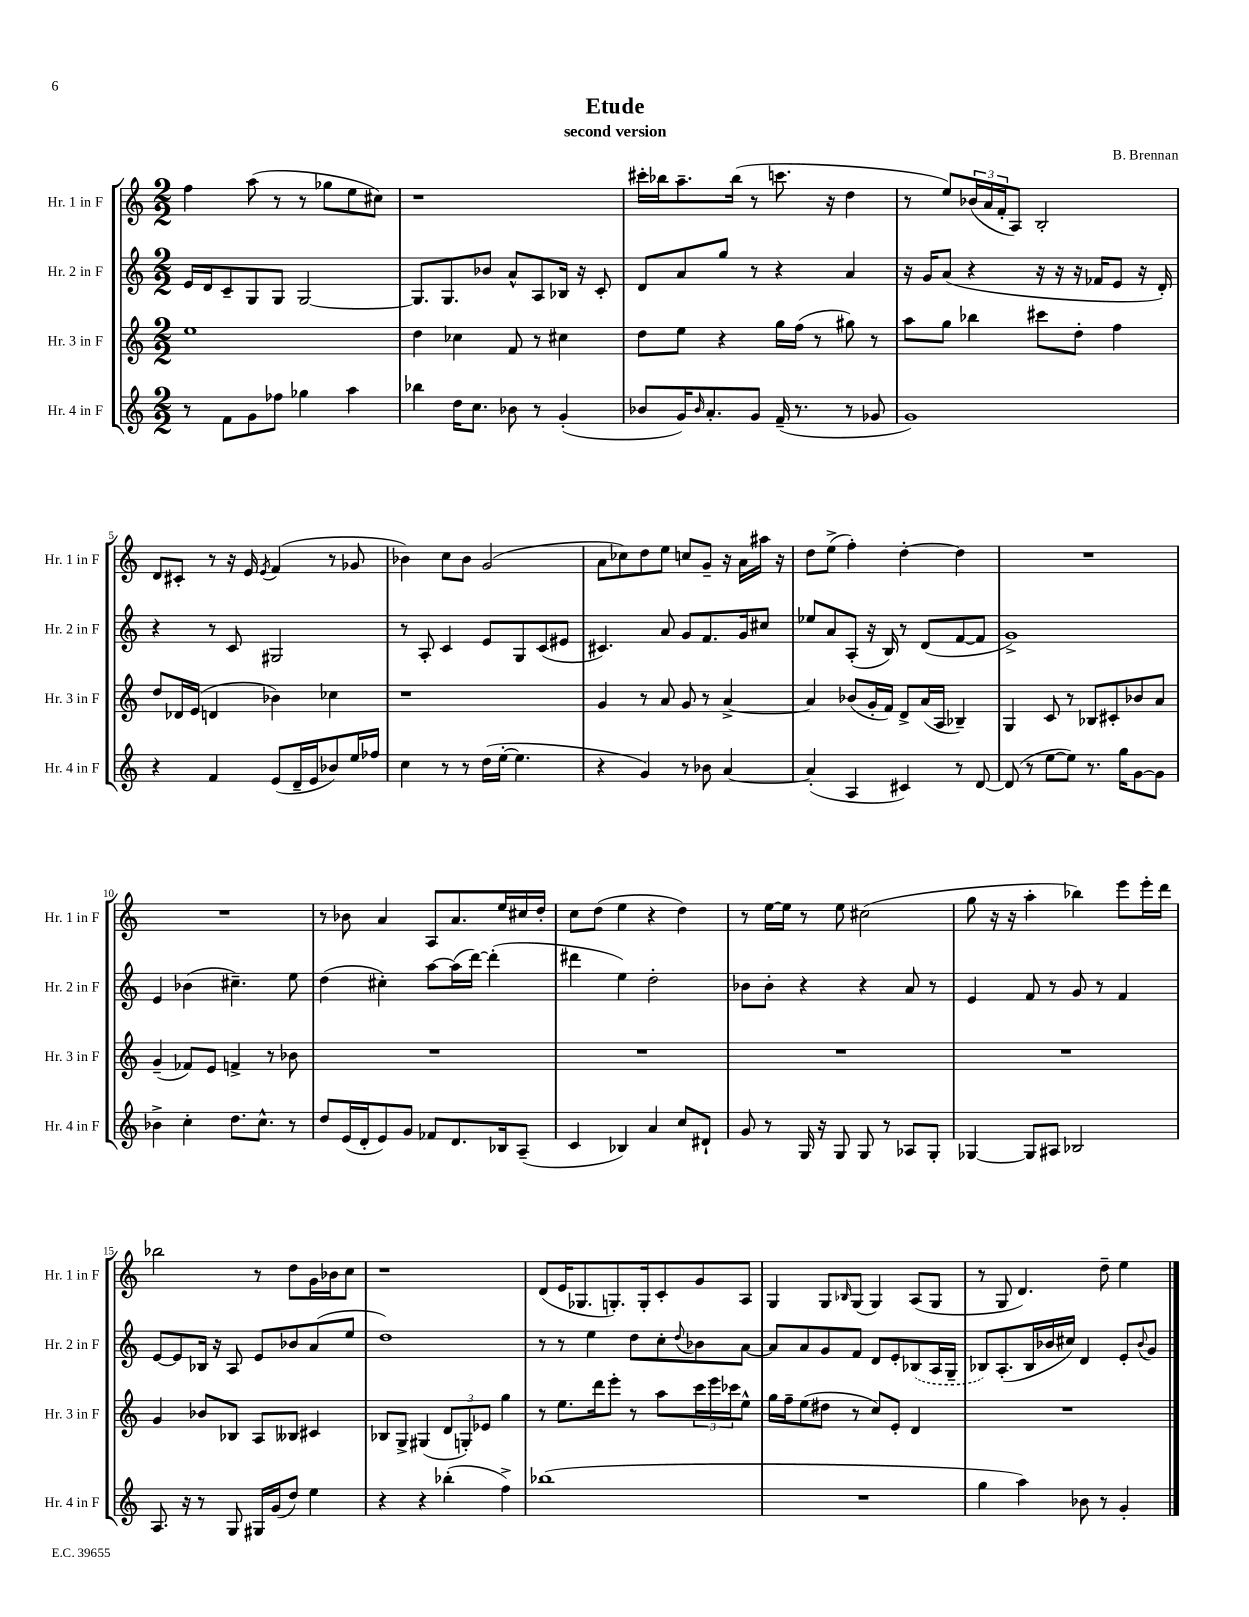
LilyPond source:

\header { title = "Etude" composer = "B. Brennan" subtitle = "second version" }
<<
\new StaffGroup <<
\new Staff = "s0" \with { instrumentName = "Hr. 1 in F" shortInstrumentName = "Hr. 1 in F" } {
    \clef treble \key c \major \numericTimeSignature \time 2/2
    f''4 a''8( r8 r8 ges''8 e''8 cis''8) |
    r1 |
    cis'''16-. bes''16 a''8.-- bes''16( r8 c'''8. r16 d''4 |
    r8 e''8) \tuplet 3/2 { bes'16( a'16 f'16-. } a8) b2-. |
    d'8 cis'8-. r8 r16 e'16 \acciaccatura { e'8 } f'4( r8 ges'8 |
    bes'4) c''8 bes'8 g'2( |
    a'8 ces''8) d''8 e''8 c''8 g'8-- r16 a'16 ais''16 r16 |
    d''8 e''8->( f''4-.) d''4~-. d''4 |
    R1 |
    R1 |
    r8 bes'8 a'4 a8 a'8. e''16 cis''16 d''16-. |
    c''8 d''8( e''4 r4 d''4) |
    r8 e''16~ e''16 r8 e''8 cis''2( |
    g''8 r16 r16 a''4-. bes''4) e'''8 e'''16-. d'''16 |
    bes''2 r8 d''8 g'16 bes'16 c''8 |
    r1 |
    d'8( e'16 ges8. g8.-.) g16-. c'8-. g'8 a8 |
    g4 g8 \grace { bes16 } g8( g4) a8( g8 |
    r8 g8 d'4.) d''8-- e''4 \bar "|." |
}
\new Staff = "s1" \with { instrumentName = "Hr. 2 in F" shortInstrumentName = "Hr. 2 in F" } {
    \clef treble \key c \major \numericTimeSignature \time 2/2
    e'16 d'16 c'8-- g8 g8 g2~ |
    g8. g8. bes'8 a'8-^ a8 bes16 r16 c'8-. |
    d'8 a'8 g''8 r8 r4 a'4 |
    r16 g'16 a'8( r4 r16 r16 r16 fes'16 e'8 r16 d'16-.) |
    r4 r8 c'8 gis2 |
    r8 a8-. c'4 e'8 g8 c'8( eis'8 |
    cis'4.) a'8 g'8 f'8. g'16 cis''8 |
    ees''8 a'8 a8-.( r16 b16) r8 d'8( f'8~ f'8 |
    g'1->) |
    e'4 bes'4( cis''4.--) e''8 |
    d''4( cis''4-.) a''8~ a''16( d'''16~) d'''4-.( |
    dis'''4 e''4) d''2-. |
    bes'8 bes'8-. r4 r4 a'8 r8 |
    e'4 f'8 r8 g'8 r8 f'4 |
    e'8~ e'8 bes16 r16 a8 e'8 bes'8 a'8( e''8 |
    d''1) |
    r8 r8 e''4 d''8 c''8-. \appoggiatura { d''8 } bes'8 a'8~ |
    a'8 a'8 g'8 f'8 d'8 e'8-. \once \slurDashed bes8( a16 g16-- |
    bes8) a8.-.( bes16 bes'16 cis''16) d'4 e'8-. \appoggiatura { bes'8 } g'8 \bar "|." |
}
\new Staff = "s2" \with { instrumentName = "Hr. 3 in F" shortInstrumentName = "Hr. 3 in F" } {
    \clef treble \key c \major \numericTimeSignature \time 2/2
    e''1 |
    d''4 ces''4 f'8 r8 cis''4 |
    d''8 e''8 r4 g''16 f''16( r8 gis''8) r8 |
    a''8 g''8 bes''4 cis'''8 d''8-. f''4 |
    d''8 des'16 e'16( d'4 bes'4) ces''4 |
    r1 |
    g'4 r8 a'8 g'8 r8 a'4~-> |
    a'4 bes'8( g'16-. f'16) d'8-> a'16( a16 bes4--) |
    g4 c'8 r8 bes8 cis'8-. bes'8 a'8 |
    g'4--( fes'8) e'8 f'4-> r8 bes'8 |
    R1 |
    R1 |
    R1 |
    R1 |
    g'4 bes'8 bes8 a8 beses8 cis'4 |
    bes8 g8-> gis4( \tuplet 3/2 { d'8 g8-.) ees'8 } g''4 |
    r8 e''8. d'''16 e'''8-. r8 a''8 \tuplet 3/2 { c'''16 e'''16 ces'''16 } e''8-^ |
    g''16 f''16-- e''8( dis''8 r8 c''8) e'8-. d'4 |
    R1 \bar "|." |
}
\new Staff = "s3" \with { instrumentName = "Hr. 4 in F" shortInstrumentName = "Hr. 4 in F" } {
    \clef treble \key c \major \numericTimeSignature \time 2/2
    r8 f'8 g'8 fes''8 ges''4 a''4 |
    bes''4 d''16 c''8. bes'8 r8 g'4-.( |
    bes'8 g'16) \grace { bes'16 } a'8.-. g'8 f'16--( r8. r8 ges'8 |
    g'1) |
    r4 f'4 e'8( d'16-- e'16 bes'8) e''16 fes''16 |
    c''4 r8 r8 d''16( e''16~-. e''4. |
    r4 g'4) r8 bes'8 a'4~ |
    a'4-.( a4 cis'4) r8 d'8~ |
    d'8( r8 e''8~ e''8) r8. g''16 g'8~ g'8 |
    bes'4-> c''4-. d''8. c''8.-^ r8 |
    d''8 e'16( d'16-. e'8) g'8 fes'8 d'8. bes16 a8--( |
    c'4 bes4) a'4 c''8 dis'8-! |
    g'8 r8 g16 r16 g8 g8 r8 aes8 g8-. |
    ges4~ ges8 ais8 bes2 |
    a8. r16 r8 g8 gis16 g'16( d''8) e''4 |
    r4 r4 bes''4-.( f''4->) |
    bes''1( |
    R1 |
    g''4 a''4) bes'8 r8 g'4-. \bar "|." |
}
>>
>>
